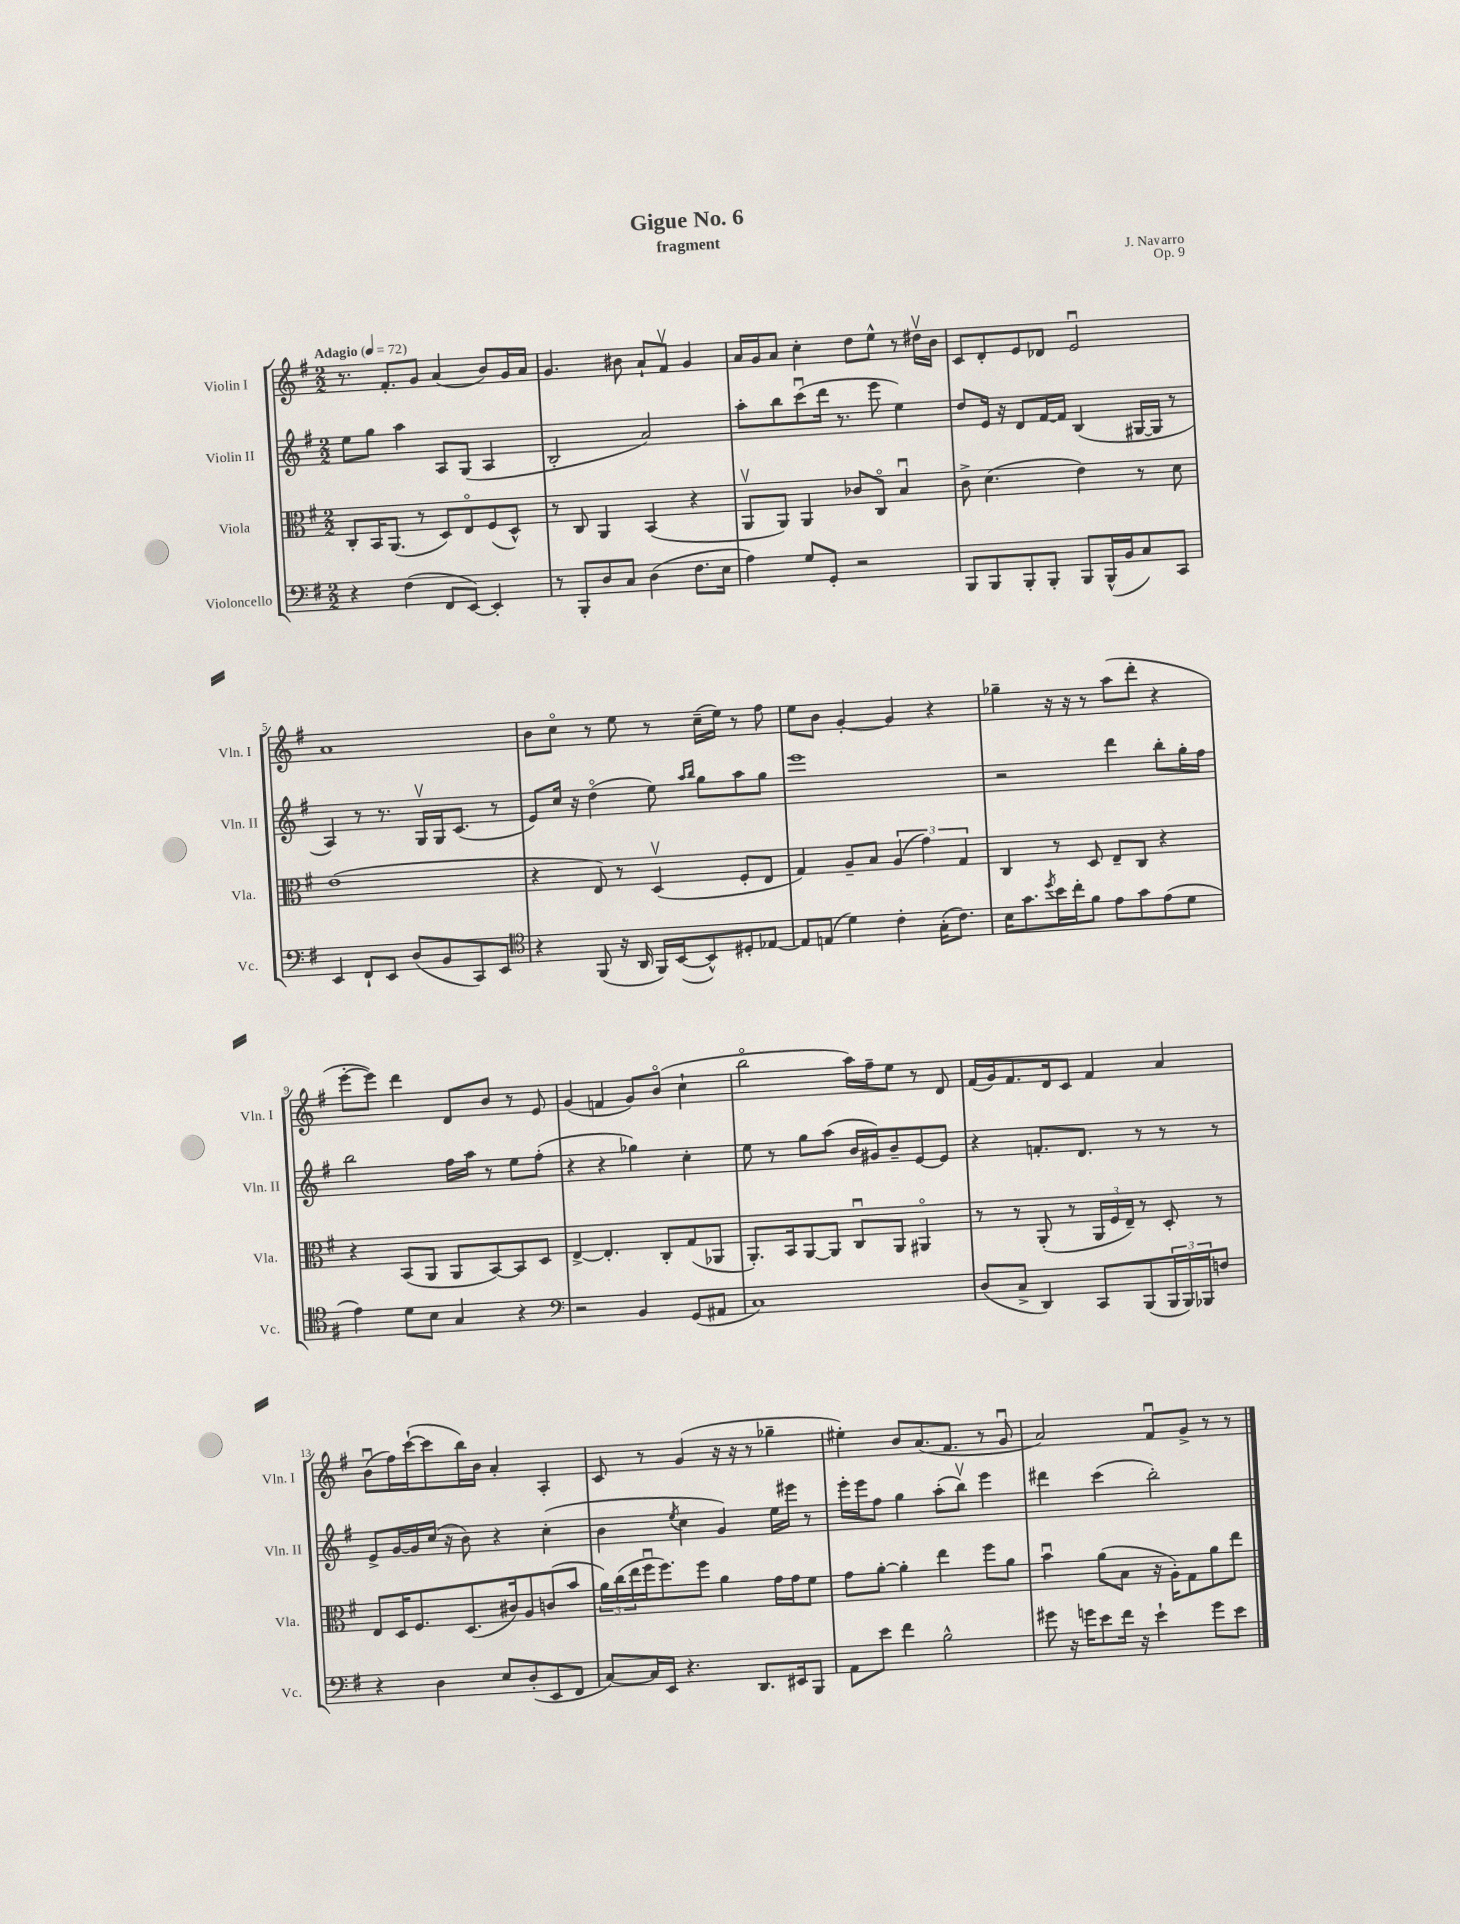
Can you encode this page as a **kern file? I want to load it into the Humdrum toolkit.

**kern	**kern	**kern	**kern
*part4	*part3	*part2	*part1
*staff4	*staff3	*staff2	*staff1
*I"Violoncello	*I"Viola	*I"Violin II	*I"Violin I
*I'Vc.	*I'Vla.	*I'Vln. II	*I'Vln. I
*clefF4	*clefC3	*clefG2	*clefG2
*k[f#]	*k[f#]	*k[f#]	*k[f#]
*M2/2	*M2/2	*M2/2	*M2/2
*MM72	*MM72	*MM72	*MM72
=1	=1	=1	=1
!	!	!	!LO:TX:a:B:t=Adagio
4r	8C'/L	8ee\L	8.r
.	16BB/K	8gg\J	.
.	(8.AA/J	.	8.f#'/L
(4F#\	.	4aa\	.
.	8r	.	8g/J
8FF#/L	8D/L)	8A/L	(4a/
[8EE/J)	8E/	(8G/J	.
4EE'/]	(8F#/	4A/	8b/L)
.	8D^^/J)	.	16g/L
.	.	.	16a/JJ
=2	=2	=2	=2
8r	8r	2B'/	4.g/
8BBB'/L	8C/	.	.
8D/	4AA/	.	.
8C/J	.	.	8b#X\
(4D\	(4BB/	2a/)	8a`/L
.	.	.	8f#v/J
8.F#\L	4r	.	4g/
16E\Jk	.	.	.
=3	=3	=3	=3
4A\)	8AAv/L	8aa'\L	16a/LL
.	.	.	16g/J
.	8AA/J)	8bb\	8a/J
8G/L	4AA/	(8cccu\	4cc'\
8GG'/J	.	16ddd\Jk	.
.	.	8.r	.
2r	8c-X/L	.	8dd\L
.	8C/J	8eee\	8ee^^\J
.	4Bu/	4ee\)	8r
.	.	.	16dd#Xv\LL
.	.	.	16b\JJ
=4	=4	=4	=4
8BBB/L	8c^\	8dd/L	8c/L
8BBB/	(4.d\	16e/Jk	8d'/
.	.	16r	.
8BBB'/	.	8d/L	8e/
8BBB'/J	.	[16f#/L	8d-X/J
.	.	16f#/JJ]	.
8BBB/L	4e\)	(4B/	2eu/
(16BBB^^/L	.	.	.
16BB/J	.	.	.
8C/)	8r	[16G#X/LL	.
.	.	16G#/JJ]	.
8CC/J	8d\	8r	.
!!LO:LB:g=z
=5	=5	=5	=5
4EE/	(1e	4A/)	1a
8FF#`/L	.	8r	.
8EE/J	.	8.r	.
(8D/L	.	.	.
.	.	16Gv/LL	.
8BB/	.	16G/J	.
.	.	(8.c/J	.
8CC/)	.	.	.
8EE/J	.	8r	.
=6	=6	=6	=6
*clefC4	*	*	*
4r	4r	8e/L)	8b\L
.	.	16cc/Jk	8cc\J
.	.	16r	.
(8FF#/	8E/)	(4dd\	8r
16r	8r	.	8ee\
16AA/	.	.	.
16FF#/LL)	(4Dv/	8ee\)	8r
([16BB/J	.	.	.
.	.	16qqaa/LL	.
.	.	16qqbb/JJ	.
8BB^^/])	.	8gg\L	(16cc~\LL
.	.	.	16ee\JJ)
8D#X'/	8F#'/L	8aa\	8r
[8E-X/J	8E/J	8gg\J	8ff#\
=7	=7	=7	=7
8E-/L]	4G/)	1eee	8ee\L
(8En/J	.	.	8b\J
4d\)	8A~/L	.	[4g'/
.	8B/J	.	.
4c'\	(6A/	.	4g/]
.	6g\)	.	.
(16G'\KL	.	.	4r
8.c\J)	.	.	.
.	6G/	.	.
=8	=8	=8	=8
16B\KL	4C/	2r	4gg-X~\
8.g\	.	.	.
8qdd/	.	.	.
16b\L	8r	.	16r
16cc'\J	.	.	16r
8f#\J	8D/	.	8r
8e\L	8E~/L	4ddd\	(8aa\L
8g\	8C/J	.	8ddd'\J
(8e\	4r	8bb'\L	4r
8d\J	.	16gg'\L	.
.	.	16ff#\JJ	.
!!LO:LB:g=z
=9	=9	=9	=9
4e\)	4r	2bb\	[8eee'\L
.	.	.	8eee\J])
8d\L	(8BB/L	.	4ddd\
8B\J	8AA/J	.	.
4G/	8AA/L	16ff#\LL	8d/L
.	.	16aa\JJ	.
.	[8BB/)	8r	8b/J
4r	8BB/]	8ee\L	8r
.	8D/J	(8ff#'\J	8e/
=10	=10	=10	=10
*clefF4	*	*	*
2r	[4E^/	4r	(4g/
.	4.E'/]	4r	4fn/
4BB/	.	4gg-X\)	8g/L)
.	8C'/L	.	(8b/J
(8GG/L	(8G/	4cc'\	4cc`\
8AA#X/J	8AA-X/J	.	.
=11	=11	=11	=11
1C)	8.AA'/L)	8ee\	2bb\
.	.	8r	.
.	16BB/k	.	.
.	[8AA/	8gg\L	.
.	8AA/J]	(8aa\J	.
.	8Cu/L	16b/LL	16aa\LL)
.	.	16g#X/J)	16ff#~\J
.	8AA/J	8b~/	8ee\J
.	4AA#X/	[8e/	8r
.	.	8e/J]	8d/
=12	=12	=12	=12
(8D/L	8r	4r	(16f#/LL
.	.	.	16g/J)
8C^/J	8r	.	8.f#/
4DD/)	(8AA'/	8.fn'/L	.
.	.	.	16d/k
.	8r	.	8c/J
.	.	8.d/J	.
8CC/L	24AA/LL	.	4f#/
.	24F#/	.	.
.	24E~/JJ)	.	.
(8BBB/	8r	8r	.
24BBB/L	8D'/	8r	4a/
24BBB/)	.	.	.
24BBB-X/J	.	.	.
8Fn/J	8r	8r	.
!!LO:LB:g=z
=13	=13	=13	=13
4r	8E/L	8e^/L	(8bu\L
.	16D/K	[16g/L	16ff#\L)
.	8.F#/	16g/]	([16ccc`\J
4D\	.	(16cc/JJ	8ccc\]
.	.	16r	.
.	(8.D/	8b\)	16bb\L)
.	.	.	16b\JJ
8E/L	.	4r	4a'/
.	16c#X/k)	.	.
(8D'/	8A/	.	.
8EE/	(8cn/	(4cc'\	4A'/
8FF#/J	8b/J	.	.
=14	=14	=14	=14
[8C/L)	24a\LL)	4b\	8c/
.	(24cc\	.	.
.	24ee\	.	.
16C/L]	16ff#u\J	.	8r
16EE/JJ	8.ff#\)	.	.
.	.	8qee/	.
4.r	.	4cc\	(4g/
.	8ff#\J	.	.
.	4a\	4g/)	16r
.	.	.	16r
8.DD/L	.	.	8r
.	16g\LL	16ee\LL	4gg-X~\
16EE#X/k	16g\J	16eee#X\JJ	.
8BBB/J	8f#\J	8r	.
=15	=15	=15	=15
8AA\L	8g\L	16eee'\LL	4ee#X'\)
.	.	16eee\J	.
8e\J	[8a'\J	8ff#\J	.
4f#\	4a'\]	4gg\	8b/L
.	.	.	(8.a/
2B^^\	4ee\	(8aa'\L	.
.	.	.	8.f#/J
.	.	8bbv\J)	.
.	8ff#\L	4eee\	8r
.	8a\J	.	8gu/
=16	=16	=16	=16
8g#X\	4bu\	4ddd#X\	2a/)
16r	.	.	.
16gn\KL	.	.	.
8e\	(8a\L	(4ccc\	.
16f#\Jk	8B\J	.	.
16r	.	.	.
4e`\	16r	2bb'\)	8f#u/L
.	16A'\KL)	.	.
.	8G\	.	8g^/J
8g\L	8a\	.	8r
8e\J	8ee\J	.	8r
==	==	==	==
*-	*-	*-	*-
